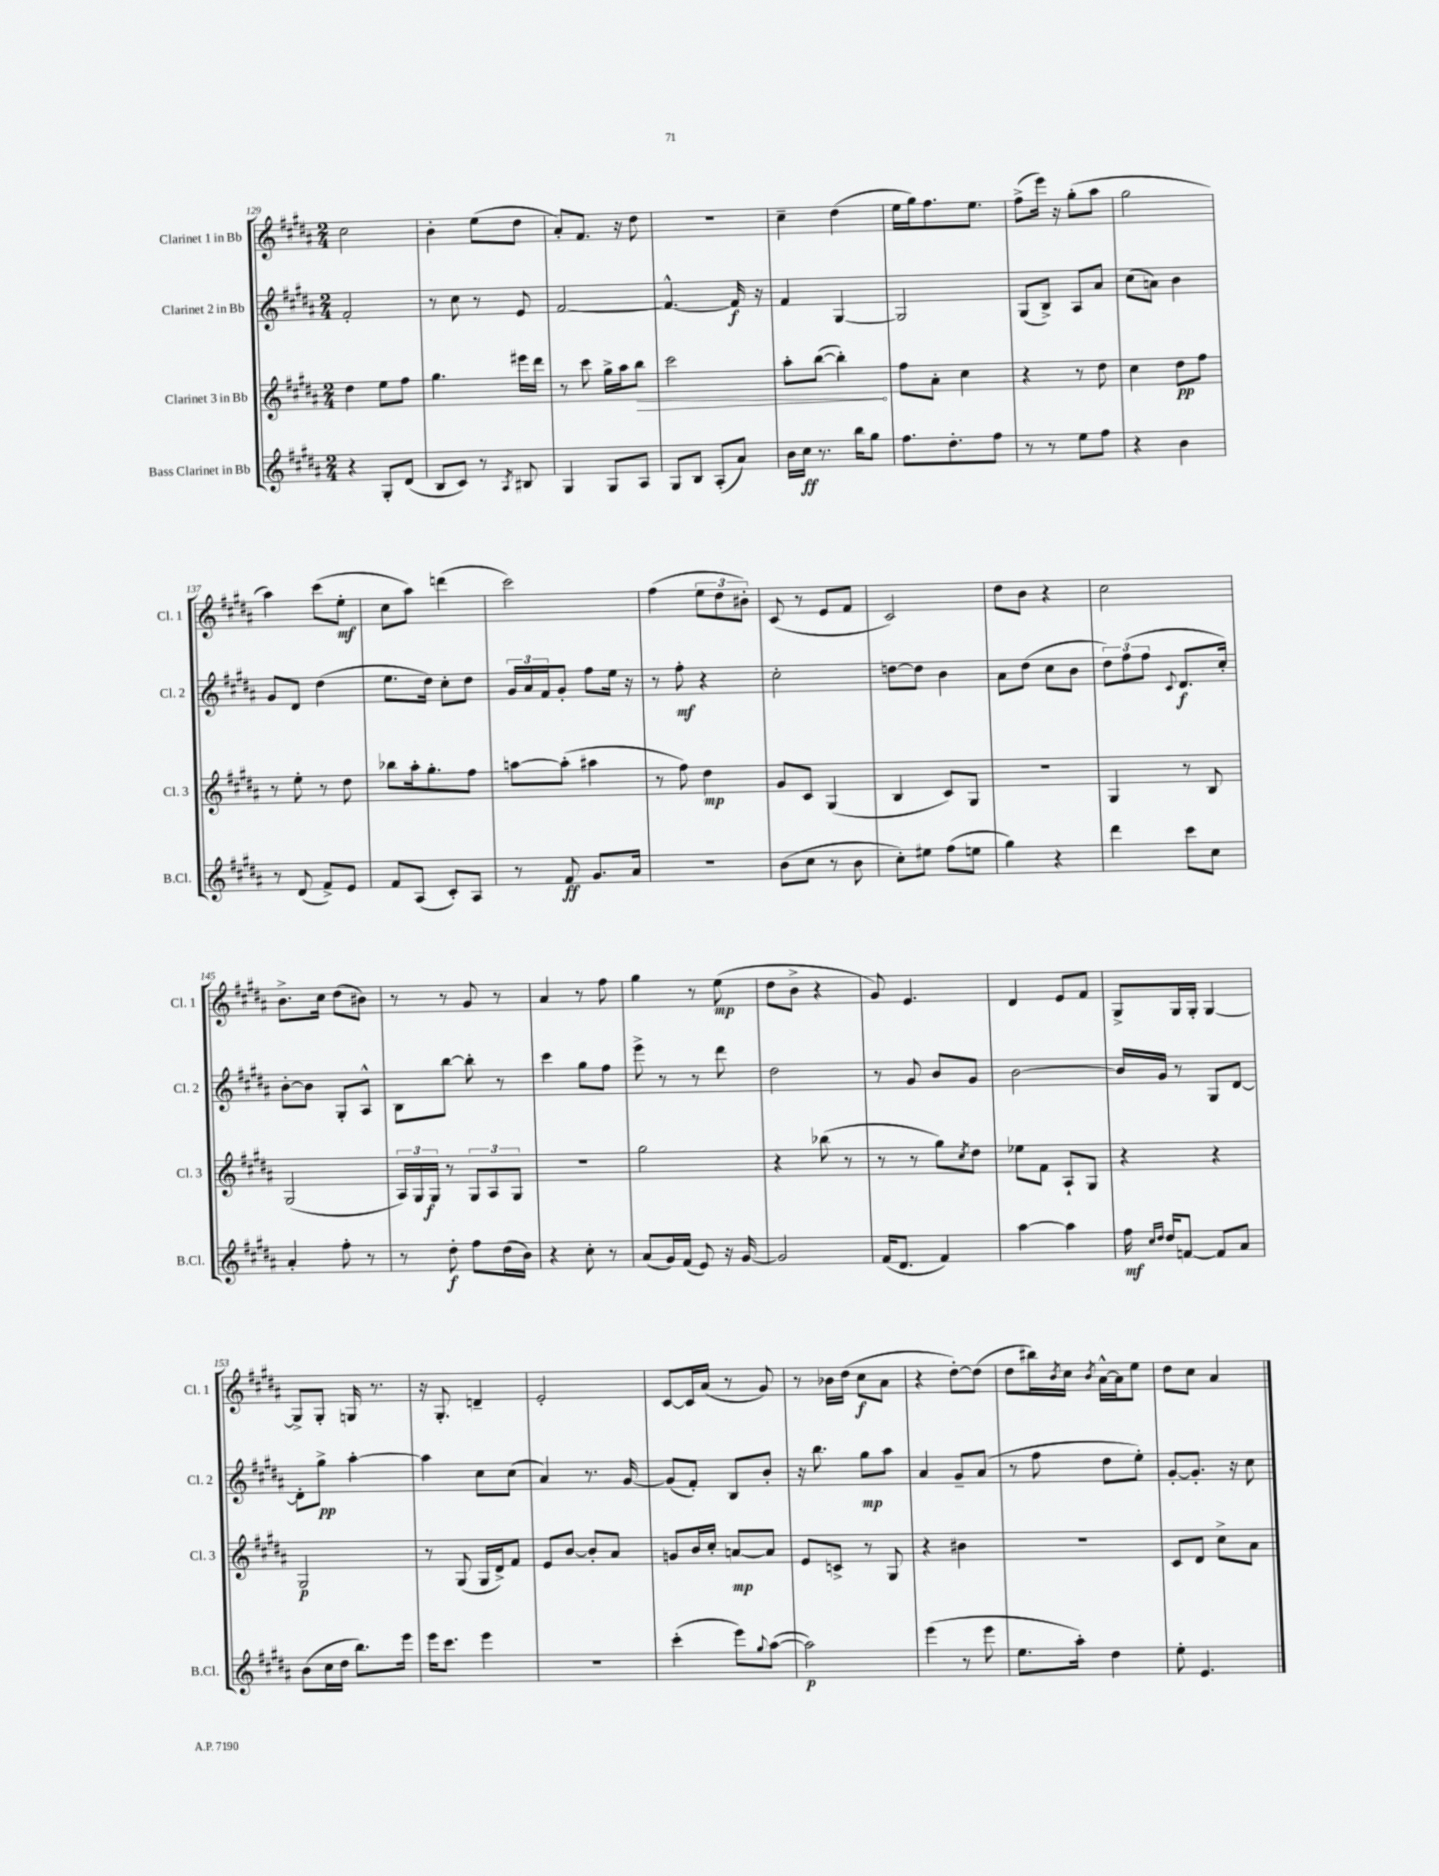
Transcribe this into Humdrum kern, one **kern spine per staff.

**kern	**dynam	**kern	**dynam	**kern	**dynam	**kern	**dynam
*part4	*part4	*part3	*part3	*part2	*part2	*part1	*part1
*staff4	*staff4	*staff3	*staff3	*staff2	*staff2	*staff1	*staff1
*I"Bass Clarinet in Bb	*	*I"Clarinet 3 in Bb	*	*I"Clarinet 2 in Bb	*	*I"Clarinet 1 in Bb	*
*I'B.Cl.	*	*I'Cl. 3	*	*I'Cl. 2	*	*I'Cl. 1	*
*clefG2	*	*clefG2	*	*clefG2	*	*clefG2	*
*k[f#c#g#d#a#]	*	*k[f#c#g#d#a#]	*	*k[f#c#g#d#a#]	*	*k[f#c#g#d#a#]	*
*M2/4	*	*M2/4	*	*M2/4	*	*M2/4	*
=129	=129	=129	=129	=129	=129	=129	=129
4r	.	4dd#\	.	2f#'/	.	2cc#\	.
8G#'/L	.	8ee\L	.	.	.	.	.
(8d#/J	.	8ff#\J	.	.	.	.	.
=130	=130	=130	=130	=130	=130	=130	=130
8B/L	.	4.gg#\	.	8r	.	4b'\	.
8c#/J)	.	.	.	8cc#\	.	.	.
8r	.	.	.	8r	.	(8ee\L	.
8qA#/	.	.	.	.	.	.	.
8B#X/	.	16eee#X\LL	.	8e/	.	8dd#\J	.
.	.	16ddd#\JJ	.	.	.	.	.
=131	=131	=131	=131	=131	=131	=131	=131
4G#/	.	8r	.	[2f#/	.	8a#'/L)	.
.	.	8ccc#\	.	.	.	8.f#/J	.
8G#/L	.	16gg#^\LL	.	.	.	.	.
.	.	16aa#\J	.	.	.	16r	.
!	!	!	!LO:HP:b	!	!	!	!
8A#/J	.	8bb\J	>	.	.	8dd#\	.
=132	=132	=132	=132	=132	=132	=132	=132
8G#/L	.	2ccc#\	.	4.f#^^/_	.	2r	.
8B/J	.	.	.	.	.	.	.
(8A#'/L	.	.	.	.	.	.	.
8a#/J)	.	.	.	16f#/]	f	.	.
.	.	.	.	16r	.	.	.
=133	=133	=133	=133	=133	=133	=133	=133
16b\LL	.	8aa#'\L	.	4f#/	.	4cc#~\	.
16cc#\JJ	ff	.	.	.	.	.	.
8.r	.	([8bb\J	.	.	.	.	.
.	.	4bb'\])	.	[4G#/	.	(4dd#\	.
16bb\KL	.	.	.	.	.	.	.
8gg#\J	.	.	.	.	.	.	.
.	.	.	]	.	.	.	.
=134	=134	=134	=134	=134	=134	=134	=134
8.ff#\L	.	8ff#\L	.	2G#/]	.	16ee\LL	.
.	.	.	.	.	.	16gg#\J)	.
.	.	8a#'\J	.	.	.	8.ff#\	.
8.dd#'\	.	.	.	.	.	.	.
.	.	4cc#\	.	.	.	.	.
.	.	.	.	.	.	8.ee\J	.
8ff#\J	.	.	.	.	.	.	.
=135	=135	=135	=135	=135	=135	=135	=135
8r	.	4r	.	(8G#/L	.	(8ff#^\L	.
8r	.	.	.	8B^/J)	.	16eee\Jk)	.
.	.	.	.	.	.	16r	.
8ee\L	.	8r	.	8A#/L	.	(8gg#'\L	.
8ff#\J	.	8dd#\	.	8a#/J	.	8aa#\J	.
=136	=136	=136	=136	=136	=136	=136	=136
4r	.	4cc#\	.	(8cc#\L	.	2gg#\	.
.	.	.	.	8an\J)	.	.	.
4b\	.	8dd#\L	pp	4b\	.	.	.
.	.	8ff#\J	.	.	.	.	.
!!LO:LB:g=z
=137	=137	=137	=137	=137	=137	=137	=137
8r	.	8r	.	8g#/L	.	4aa#\)	.
(8d#/	.	8ee'\	.	8d#/J	.	.	.
8f#^/L)	.	8r	.	(4dd#\	.	(8ccc#\L	.
8e/J	.	8dd#\	.	.	.	8ee'\J	mf
=138	=138	=138	=138	=138	=138	=138	=138
8f#/L	.	8bb-X\L	.	8.ee\L	.	8cc#\L	.
(8A#/J	.	16aa#'\k	.	.	.	8aa#\J)	.
.	.	8.gg#'\	.	16dd#\Jk)	.	.	.
8c#'/L)	.	.	.	8cc#'\L	.	(4dddn\	.
8A#/J	.	8ff#\J	.	8dd#\J	.	.	.
=139	=139	=139	=139	=139	=139	=139	=139
8r	.	[8aan\L	.	24g#/LL	.	2ccc#\)	.
.	.	.	.	24a#/	.	.	.
.	.	.	.	24f#/J	.	.	.
8f#/	ff	(8aa'\J]	.	8g#'/J	.	.	.
8.g#/L	.	4aa#X\	.	8ff#\L	.	.	.
.	.	.	.	16ee\Jk	.	.	.
16a#/Jk	.	.	.	16r	.	.	.
=140	=140	=140	=140	=140	=140	=140	=140
2r	.	8r	.	8r	.	(4ff#\	.
.	.	8ff#\)	.	8ff#'\	mf	.	.
.	.	4dd#\	mp	4r	.	12ee\L	.
.	.	.	.	.	.	12dd#\	.
.	.	.	.	.	.	12b#X'\J)	.
=141	=141	=141	=141	=141	=141	=141	=141
(8b\L	.	8g#/L	.	2cc#'\	.	(8c#/	.
8cc#\J	.	8c#/J	.	.	.	8r	.
8r	.	(4G#/	.	.	.	8e/L	.
8b\	.	.	.	.	.	8f#/J	.
=142	=142	=142	=142	=142	=142	=142	=142
8cc#'\L)	.	4B/	.	[8ddn\L	.	2c#/)	.
8ee#X\J	.	.	.	8dd\J]	.	.	.
(8ff#\L	.	8c#/L)	.	4b\	.	.	.
8een\J	.	8G#/J	.	.	.	.	.
=143	=143	=143	=143	=143	=143	=143	=143
4gg#\)	.	2r	.	8a#\L	.	8dd#\L	.
.	.	.	.	(8dd#\J	.	8b\J	.
4r	.	.	.	8cc#\L	.	4r	.
.	.	.	.	8b\J	.	.	.
=144	=144	=144	=144	=144	=144	=144	=144
4ddd#\	.	4G#/	.	12dd#\L)	.	2cc#\	.
.	.	.	.	(12ff#\	.	.	.
.	.	.	.	12ff#\J	.	.	.
.	.	.	.	8qqc#/	.	.	.
8ccc#\L	.	8r	.	8.d#/L	f	.	.
8cc#\J	.	8B/	.	.	.	.	.
.	.	.	.	16cc#'/Jk)	.	.	.
!!LO:LB:g=z
=145	=145	=145	=145	=145	=145	=145	=145
4a#'/	.	(2G#/	.	[8b'\L	.	8.b^\L	.
.	.	.	.	8b\J]	.	.	.
.	.	.	.	.	.	16cc#\Jk	.
8ff#'\	.	.	.	8G#'/L	.	(8dd#\L	.
8r	.	.	.	8A#^^/J	.	8b#X\J)	.
=146	=146	=146	=146	=146	=146	=146	=146
8r	.	24A#/LL)	.	8B\L	.	8r	.
.	.	24G#/	.	.	.	.	.
.	.	24G#/JJ	f	.	.	.	.
8dd#'\	f	8r	.	[8bb\J	.	8r	.
8ff#\L	.	12G#/L	.	8bb'\]	.	8g#/	.
.	.	12A#/	.	.	.	.	.
(16dd#\L	.	.	.	8r	.	8r	.
.	.	12G#/J	.	.	.	.	.
16b\JJ)	.	.	.	.	.	.	.
=147	=147	=147	=147	=147	=147	=147	=147
4r	.	2r	.	4ccc#\	.	4a#/	.
8cc#'\	.	.	.	8gg#\L	.	8r	.
8r	.	.	.	8ff#\J	.	8ff#\	.
=148	=148	=148	=148	=148	=148	=148	=148
(8a#/L	.	2gg#\	.	8eee^\	.	4gg#\	.
16g#/L)	.	.	.	8r	.	.	.
(16f#/JJ	.	.	.	.	.	.	.
8e/)	.	.	.	8r	.	8r	.
16r	.	.	.	8ddd#\	.	(8ee\	mp
[16g#/	.	.	.	.	.	.	.
=149	=149	=149	=149	=149	=149	=149	=149
2g#/]	.	4r	.	2dd#\	.	8dd#\L	.
.	.	.	.	.	.	8b^\J	.
.	.	(8bb-X\	.	.	.	4r	.
.	.	8r	.	.	.	.	.
=150	=150	=150	=150	=150	=150	=150	=150
(16f#/KL	.	8r	.	8r	.	8g#/)	.
8.d#/J	.	.	.	.	.	.	.
.	.	8r	.	8g#/	.	4.e/	.
4f#/)	.	8gg#\L)	.	8b/L	.	.	.
.	.	8qcc#/	.	.	.	.	.
.	.	8dd#\J	.	8g#/J	.	.	.
=151	=151	=151	=151	=151	=151	=151	=151
[4aa#\	.	8ee-X\L	.	[2b\	.	4d#/	.
.	.	8f#\J	.	.	.	.	.
4aa#\]	.	8A#`/L	.	.	.	8e/L	.
.	.	8G#/J	.	.	.	8f#/J	.
=152	=152	=152	=152	=152	=152	=152	=152
16ff#\	mf	4r	.	16b/LL]	.	8G#^/L	.
16qqcc#/LL	.	.	.	.	.	.	.
16qqdd#/JJ	.	.	.	.	.	.	.
16dd#/KL	.	.	.	16g#/JJ	.	.	.
[8fn/J	.	.	.	8r	.	16G#/L	.
.	.	.	.	.	.	16G#'/JJ	.
8f/L]	.	4r	.	8G#/L	.	[4G#/	.
8a#/J	.	.	.	[8d#/J	.	.	.
!!LO:LB:g=z
=153	=153	=153	=153	=153	=153	=153	=153
(8b\L	.	2G#/	p	8d#'\L]	.	8G#^/L]	.
16cc#\L	.	.	.	8gg#^\J	pp	8G#'/J	.
16dd#\JJ	.	.	.	.	.	.	.
8.bb\L)	.	.	.	[4aa#'\	.	16Gn/	.
.	.	.	.	.	.	8.r	.
16eee\Jk	.	.	.	.	.	.	.
=154	=154	=154	=154	=154	=154	=154	=154
16eee\KL	.	8r	.	4aa#\]	.	16r	.
8.ccc#\J	.	.	.	.	.	8.G#'/	.
.	.	(8G#/	.	.	.	.	.
4eee\	.	16G#/LL	.	8cc#\L	.	4dn~/	.
.	.	16d#^/J)	.	.	.	.	.
.	.	8f#/J	.	(8cc#\J	.	.	.
=155	=155	=155	=155	=155	=155	=155	=155
2r	.	8e/L	.	4a#/)	.	2e'/	.
.	.	[8b/J	.	.	.	.	.
.	.	8b'/L]	.	8.r	.	.	.
.	.	8a#/J	.	.	.	.	.
.	.	.	.	[16g#/	.	.	.
=156	=156	=156	=156	=156	=156	=156	=156
(4ccc#'\	.	8gn/L	.	(8g#/L]	.	[8c#/L	.
.	.	16b/L	.	8f#'/J)	.	16c#/L]	.
.	.	16cc#'/JJ	.	.	.	(16a#/JJ	.
8eee\L)	.	[8an/L	mp	8B/L	.	8r	.
8qqgg#/	.	.	.	.	.	.	.
([8aa#\J	.	8a/J]	.	8b'/J	.	8g#/)	.
=157	=157	=157	=157	=157	=157	=157	=157
2aa#\])	p	8e/L	.	16r	.	8r	.
.	.	.	.	8.bb\	.	.	.
.	.	8cn^/J	.	.	.	16b-X\LL	.
.	.	.	.	.	.	(16dd#\JJ	.
.	.	8r	.	8gg#\L	mp	8cc#\L	f
.	.	8G#/	.	8aa#\J	.	8a#\J	.
=158	=158	=158	=158	=158	=158	=158	=158
(4eee\	.	4r	.	4a#/	.	4r	.
8r	.	4b#X\	.	8g#~/L	.	[8dd#'\L)	.
8eee\	.	.	.	(8a#/J	.	(8dd#\J]	.
=159	=159	=159	=159	=159	=159	=159	=159
8.ee\L	.	2r	.	8r	.	8dd#\L	.
.	.	.	.	8ff#\	.	16bb#X\L)	.
.	.	.	.	.	.	8qb/	.
16aa#'\Jk)	.	.	.	.	.	16cc#\JJ	.
.	.	.	.	.	.	8qb/	.
4dd#\	.	.	.	8dd#\L	.	[16a#^^\LL	.
.	.	.	.	.	.	16a#\J]	.
.	.	.	.	8ee'\J)	.	8ee\J	.
=160	=160	=160	=160	=160	=160	=160	=160
8ee'\	.	8c#/L	.	[8g#'/L	.	8dd#\L	.
4.e/	.	8d#/J	.	8.g#'/J]	.	8cc#\J	.
.	.	8cc#^\L	.	.	.	4a#/	.
.	.	.	.	16r	.	.	.
.	.	8a#\J	.	8cc#\	.	.	.
==	==	==	==	==	==	==	==
*-	*-	*-	*-	*-	*-	*-	*-
